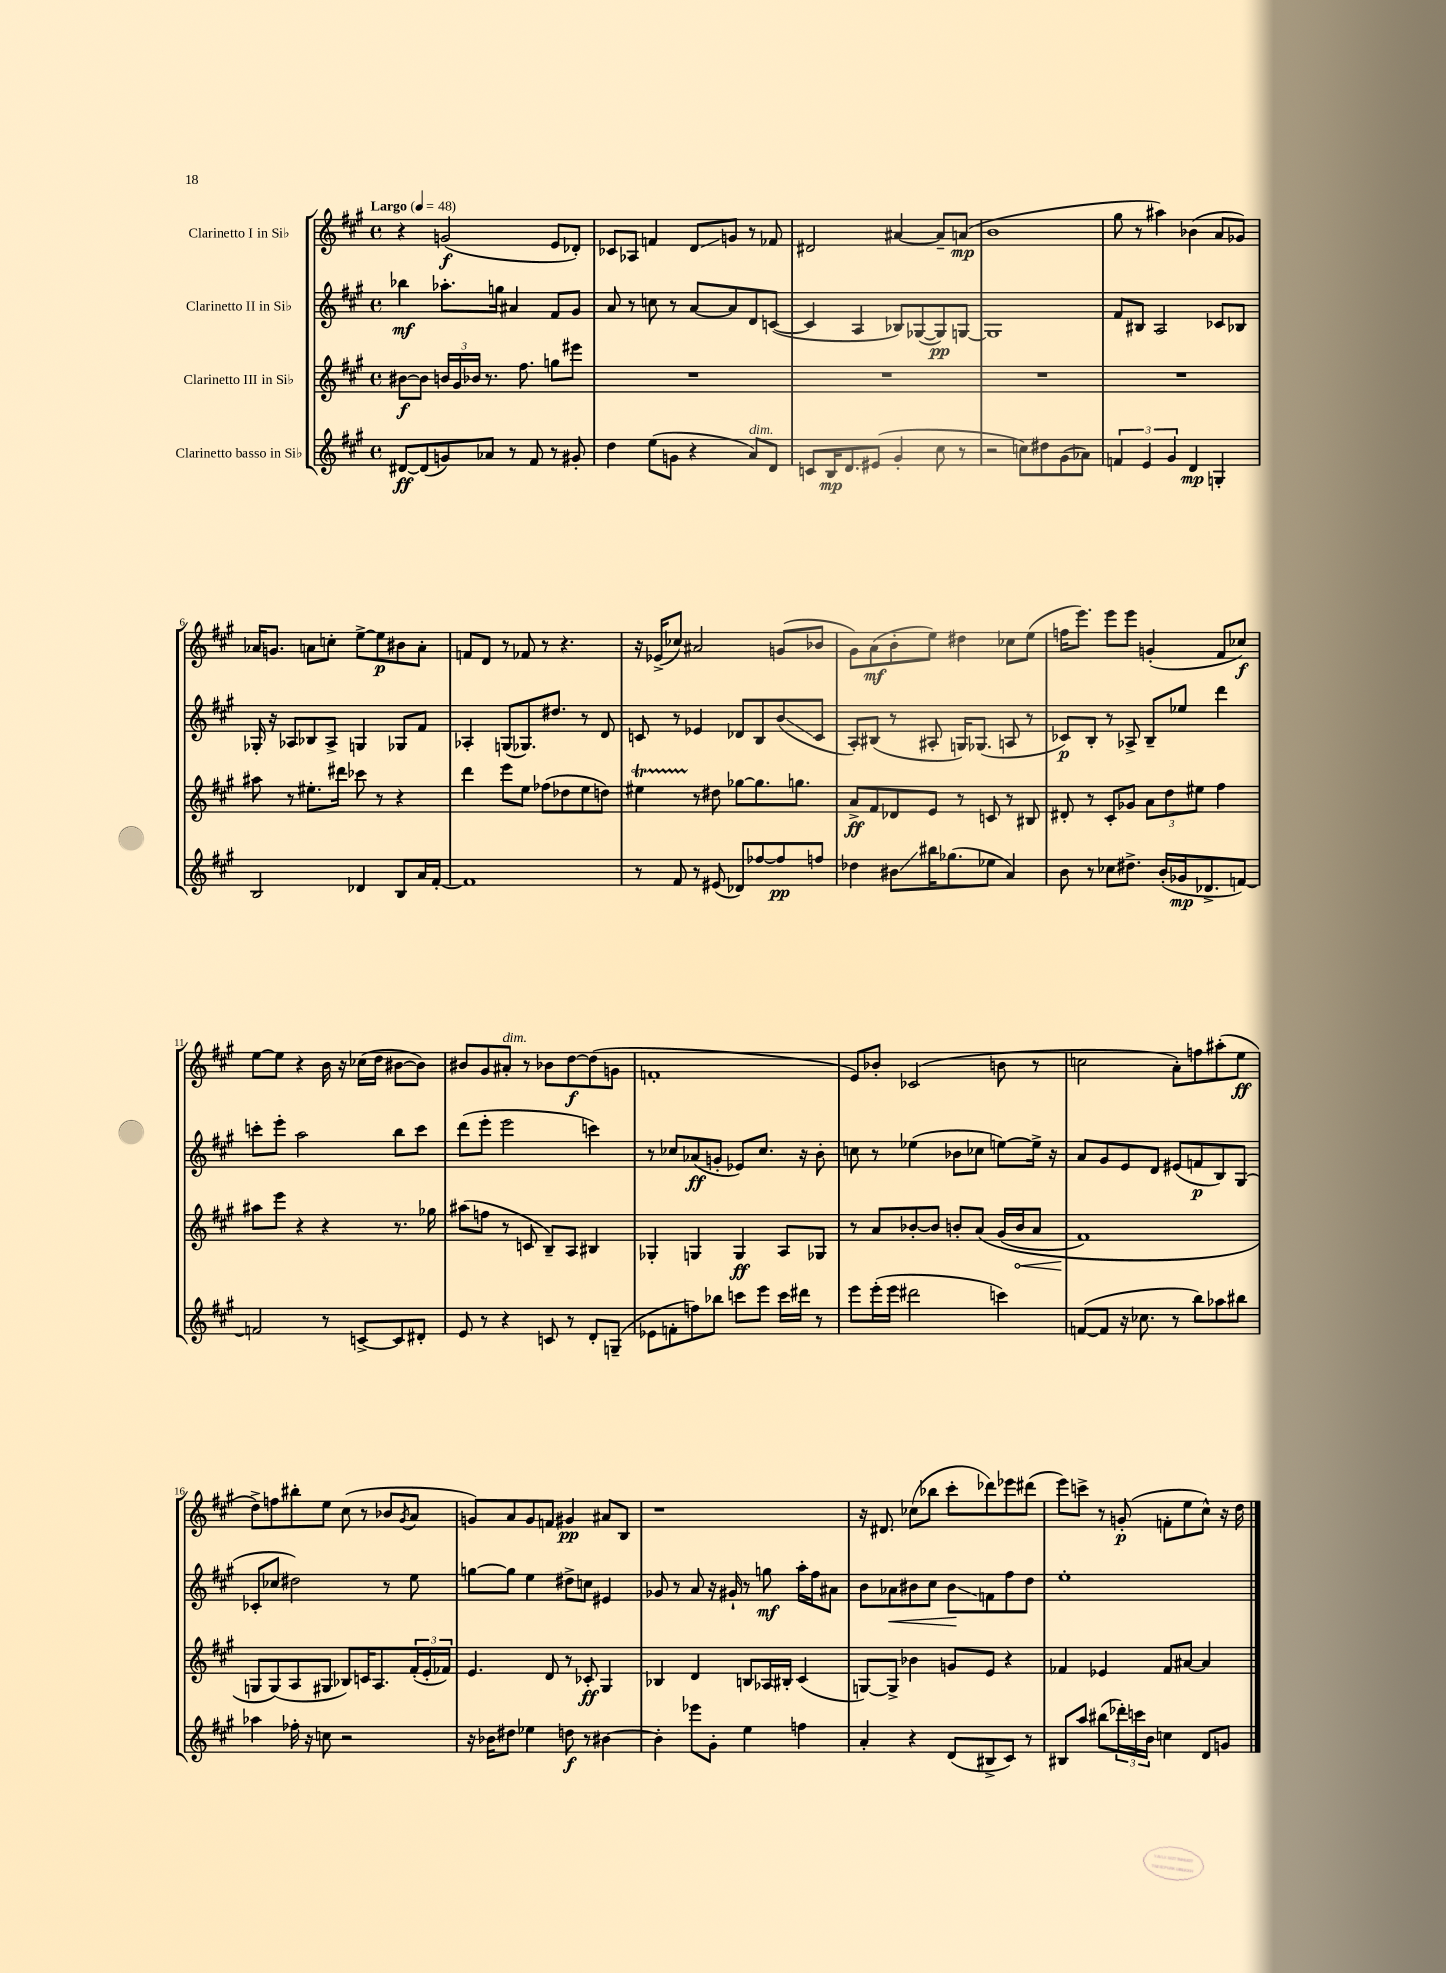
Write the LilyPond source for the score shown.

<<
\new StaffGroup <<
\new Staff = "s0" \with { instrumentName = "Clarinetto I in Sib" } {
    \clef treble \key a \major \defaultTimeSignature \time 4/4 \tempo "Largo" 4 = 48
    r4 g'2\f( e'8 des'8-.) |
    ces'8 aes8 f'4 d'8\glissando g'8 r8 fes'8 |
    dis'2 ais'4~ ais'8-- a'8\mp( |
    b'1 |
    gis''8 r8 ais''4) bes'4( a'8 ges'8) |
    aes'16 g'8. a'8 c''8-. e''8~-> e''8\p bis'8 a'8-. |
    f'8 d'8 r8 fes'8 r8 r4. |
    r16 ees'16->( ces''8) ais'2 g'8( bes'8 |
    gis'8) a'8\mf( b'8-. e''8) dis''4 ces''8 e''8( |
    f''16 e'''8.) e'''8 e'''8 g'4-.( fis'8 ces''8\f) |
    e''8~ e''8 r4 b'16 r16 ces''16( d''16 bis'8~ bis'8) |
    bis'8 gis'8 ais'8-.^\markup { \italic "dim." } r8 bes'8 d''8~\f d''8( g'8 |
    f'1-. |
    e'8) bes'8-. ces'2( b'8 r8 |
    c''2 a'8-.) f''8 ais''8-.( e''8\ff |
    d''8->) f''8 bis''8-. e''8 cis''8( r8 bes'8 \acciaccatura { gis'8 } a'8 |
    g'8) a'8 g'8 f'8 gis'4\pp ais'8 b8 |
    r1 |
    r16 dis'8. ces''8( bes''8 cis'''8-. des'''8) ees'''8 dis'''8( |
    e'''8) c'''8-> r8 g'8-.\p( f'8-. e''8 cis''8-^) r16 d''16 \bar "|." |
}
\new Staff = "s1" \with { instrumentName = "Clarinetto II in Sib" } {
    \clef treble \key a \major \defaultTimeSignature \time 4/4
    bes''4\mf aes''8.-. g''16 ais'4 fis'8 gis'8 |
    a'8 r8 c''8 r8 a'8~ a'8 d'8 c'8~( |
    c'4 a4 bes8) ges8~( ges8\pp) g8~ |
    g1 |
    fis'8 bis8 a2 ces'8 bes8 |
    ges16-. r16 aes8 bes8 aes8-> g4 ges8 fis'8 |
    aes4-. g8( ges8.) dis''8. r8 d'8 |
    c'8 r8 ees'4 des'8 b8 b'8\glissando( c'8 |
    a8-.) bis8( r8 ais8-. g16) ges8.( a8 r8 |
    ces'8\p) b8-. r8 aes8-> b8-- ees''8 d'''4 |
    c'''8-. e'''8-. a''2 b''8 c'''8 |
    d'''8( e'''8-. e'''2 c'''4) |
    r8 ces''8 aes'8\ff( g'8-. ees'8) ces''8. r16 b'8-. |
    c''8 r8 ees''4( bes'8 ces''8 e''8~) e''16-> r16 |
    a'8 gis'8 e'8 d'8 eis'8( f'8\p b8) gis8( |
    ces'8-. ces''8 dis''2) r8 e''8 |
    g''8~ g''8 e''4 dis''8-> c''8 eis'4 |
    ges'8 r8 a'8 r16 gis'16-! r8 g''8\mf a''16-. fis''16 ais'8 |
    b'8 aes'8\< bis'8 cis''8 bis'8\glissando\! f'8 fis''8 d''8 |
    e''1-. \bar "|." |
}
\new Staff = "s2" \with { instrumentName = "Clarinetto III in Sib" } {
    \clef treble \key a \major \defaultTimeSignature \time 4/4
    bis'8~\f bis'8 \tuplet 3/2 { b'16 gis'16 bes'16 } r8. fis''8. g''8 eis'''8 |
    R1 |
    R1 |
    R1 |
    R1 |
    ais''8 r8 eis''8.-. dis'''16 ces'''8 r8 r4 |
    d'''4 e'''8 e''8 fes''8( des''8 e''8 d''8) |
    eis''4\startTrillSpan r8\stopTrillSpan dis''8 ges''8~ ges''8. g''8. |
    a'8->\ff fis'8 des'8 e'8 r8 c'8 r8 bis8 |
    dis'8-. r8 cis'8-. ges'8 \tuplet 3/2 { a'8 d''8 eis''8 } fis''4 |
    ais''8 e'''8 r4 r4 r8. ges''16 |
    ais''8( f''8 r8 c'8 b8--) a8 bis4 |
    ges4-. g4 g4\ff a8 ges8 |
    r8 a'8 bes'8~-. bes'8 b'8-. a'8\( gis'16( \once \override Hairpin.circled-tip = ##t b'16\< a'8 |
    fis'1\!) |
    g8 g8(\) a8 gis8 bes8) c'16 a8. \tuplet 3/2 { fis'16-.( e'16-. fes'16) } |
    e'4. d'8 r8 ces'8-.\ff gis4 |
    bes4 d'4 b8 aes16 bis16-. cis'4( |
    g8~) g8-> bes'4 g'8 e'8 r4 |
    fes'4 ees'4 fes'8 ais'8~ ais'4 \bar "|." |
}
\new Staff = "s3" \with { instrumentName = "Clarinetto basso in Sib" } {
    \clef treble \key a \major \defaultTimeSignature \time 4/4
    dis'8~\ff dis'8( g'8) aes'8 r8 fis'8 r8 gis'8-. |
    d''4 e''8( g'8 r4 a'8^\markup { \italic "dim." }) d'8 |
    c'8 b16\mp d'8. eis'8( gis'4-. cis''8 r8 |
    r2 c''8) dis''8 gis'8( aes'8) |
    \tuplet 3/2 { f'4 e'4 gis'4 } d'4\mp g4-. |
    b2 des'4 b8 a'16 fis'16~-. |
    fis'1 |
    r8 fis'8 r8 eis'8( des'8) fes''8~ fes''8\pp f''8 |
    des''4 bis'8\glissando bis''16 ges''8.( ees''8 a'4) |
    b'8 r8 ces''8 dis''8.-> b'16-.( ges'16\mp des'8.-> f'8~) |
    f'2 r8 c'8~-> c'8 dis'8-. |
    e'8 r8 r4 c'8 r8 d'8-. g8--( |
    ees'8 f'8-. f''8) bes''8 c'''8 e'''8 c'''16 dis'''16 r8 |
    e'''8 e'''16-.( e'''16 dis'''2 c'''4) |
    f'8~( f'8 r16 ces''8. r8 b''8) aes''8 bis''8 |
    aes''4 fes''16-. r16 c''8 r2 |
    r16 bes'16 dis''8 ees''4 d''8\f r8 bis'4~ |
    bis'4-. ees'''8 gis'8-. e''4 f''4 |
    a'4-. r4 d'8( bis8-> cis'8) r8 |
    bis8 a''8 bis''8( \tuplet 3/2 { des'''16-.) c'''16 b'16 } c''4 d'8 g'8 \bar "|." |
}
>>
>>
